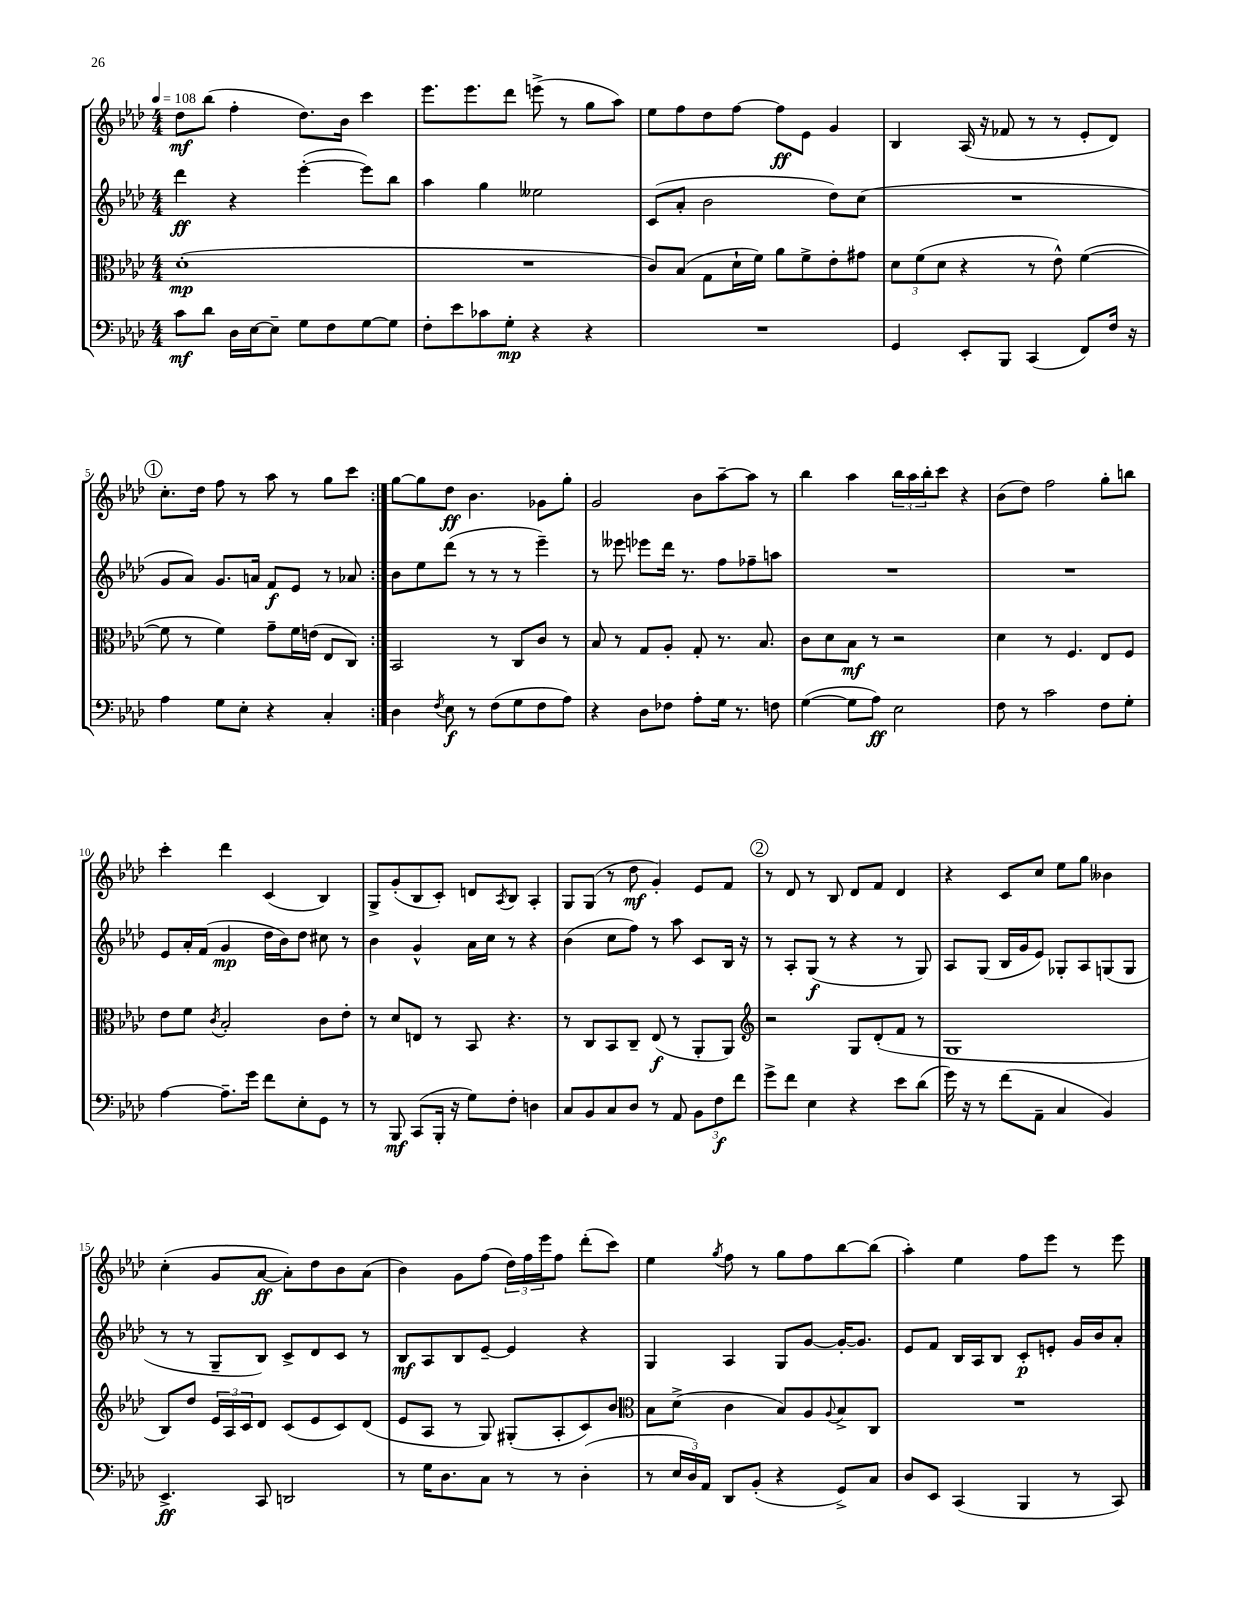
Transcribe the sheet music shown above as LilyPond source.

<<
\new StaffGroup <<
\new Staff = "s0" {
    \clef treble \key aes \major \numericTimeSignature \time 4/4 \tempo 4 = 108
    \repeat volta 2 { des''8\mf bes''8( f''4-. des''8.) bes'16 c'''4 |
    ees'''8. ees'''8. des'''8 e'''8->( r8 g''8 aes''8) |
    ees''8 f''8 des''8 f''8~ f''8\ff ees'8 g'4 |
    bes4 aes16( r16 fes'8 r8 r8 ees'8-. des'8) |
    \mark \markup { \circle "1" } c''8.-. des''16 f''8 r8 aes''8 r8 g''8 c'''8 | }
    g''8~ g''8 des''8\ff bes'4. ges'8 g''8-. |
    g'2 bes'8 aes''8~-- aes''8 r8 |
    bes''4 aes''4 \tuplet 3/2 { bes''16 aes''16 bes''16-. } c'''8 r4 |
    bes'8( des''8) f''2 g''8-. b''8 |
    c'''4-. des'''4 c'4( bes4) |
    g8-> g'8-.( bes8 c'8-.) d'8 \acciaccatura { aes8 } bes8 aes4-. |
    g8 g8( r8 des''8\mf g'4-.) ees'8 f'8 |
    \mark \markup { \circle "2" } r8 des'8 r8 bes8 des'8 f'8 des'4 |
    r4 c'8 c''8 ees''8 g''8 beses'4 |
    c''4-.( g'8 aes'8~\ff aes'8-.) des''8 bes'8 aes'8( |
    bes'4) g'8 f''8( \tuplet 3/2 { des''16) f''16 ees'''16 } f''8 des'''8-.( c'''8) |
    ees''4 \acciaccatura { g''8 } f''8 r8 g''8 f''8 bes''8~ bes''8( |
    aes''4-.) ees''4 f''8 ees'''8 r8 ees'''8 \bar "|." |
}
\new Staff = "s1" {
    \clef treble \key aes \major \numericTimeSignature \time 4/4
    \repeat volta 2 { des'''4\ff r4 ees'''4~-.( ees'''8) bes''8 |
    aes''4 g''4 eeses''2 |
    c'8( aes'8-. bes'2 des''8) c''8( |
    R1 |
    \mark \markup { \circle "1" } g'8 aes'8) g'8. a'16 f'8\f ees'8 r8 aes'8 | }
    bes'8 ees''8 des'''8( r8 r8 r8 ees'''4--) |
    r8 eeses'''8 ees'''8 des'''16 r8. f''8 fes''8-- a''8 |
    R1 |
    R1 |
    ees'8 aes'16-. f'16( g'4\mp des''16 bes'16) des''8 cis''8 r8 |
    bes'4 g'4-^ aes'16 c''16 r8 r4 |
    bes'4( c''8 f''8) r8 aes''8 c'8 bes16 r16 |
    \mark \markup { \circle "2" } r8 aes8-. g8\f( r8 r4 r8 g8) |
    aes8 g8( bes16 g'16 ees'8) ges8-. aes8 g8( g8 |
    r8 r8 g8-- bes8) c'8-> des'8 c'8 r8 |
    bes8\mf aes8 bes8 ees'8~-- ees'4 r4 |
    g4 aes4 g8 g'8~ g'16~-. g'8. |
    ees'8 f'8 bes16 aes16 bes8 c'8-.\p e'8-. g'16 bes'16 aes'8-. \bar "|." |
}
\new Staff = "s2" {
    \clef alto \key aes \major \numericTimeSignature \time 4/4
    \repeat volta 2 { des'1-.\mp( |
    R1 |
    c'8) bes8( g8 des'16-! f'16) aes'8 f'8-> ees'8-. gis'8 |
    \tuplet 3/2 { des'8 f'8( des'8 } r4 r8 ees'8-^) f'4~( |
    \mark \markup { \circle "1" } f'8 r8 f'4) g'8-- f'16 e'16( ees8 c8) | }
    bes,2 r8 c8 c'8 r8 |
    bes8 r8 g8 aes8-. g8-. r8. bes8. |
    c'8 des'8 bes8\mf r8 r2 |
    des'4 r8 f4. ees8 f8 |
    ees'8 f'8 \acciaccatura { c'8 } bes2-. c'8 ees'8-. |
    r8 des'8 e8 r8 bes,8 r4. |
    r8 c8 bes,8 c8-- ees8\f( r8 aes,8-. aes,8) |
    \mark \markup { \circle "2" } \clef treble r2 g8 des'8-.( f'8 r8 |
    g1 |
    bes8) des''8 \tuplet 3/2 { ees'16 aes16 c'16 } des'8 c'8( ees'8 c'8) des'8( |
    ees'8 aes8 r8 g8) gis8-.( aes8-. c'8) bes'8 |
    \clef alto bes8 des'8->( c'4 bes8) aes8 \appoggiatura { aes8 } bes8-> c8 |
    R1 \bar "|." |
}
\new Staff = "s3" {
    \clef bass \key aes \major \numericTimeSignature \time 4/4
    \repeat volta 2 { c'8\mf des'8 des16 ees16~ ees8-- g8 f8 g8~ g8 |
    f8-. ees'8 ces'8 g8-.\mp r4 r4 |
    R1 |
    g,4 ees,8-. bes,,8 c,4( f,8) f16 r16 |
    \mark \markup { \circle "1" } aes4 g8 ees8-. r4 c4-. | }
    des4 \acciaccatura { f8 } ees8\f r8 f8( g8 f8 aes8) |
    r4 des8 fes8 aes8-. g16 r8. f8 |
    g4~( g8 aes8\ff) ees2 |
    f8 r8 c'2 f8 g8-. |
    aes4~ aes8.-- g'16 f'8 ees8-. g,8 r8 |
    r8 bes,,8\mf c,8( bes,,16-. r16 g8) f8-. d4 |
    c8 bes,8 c8 des8 r8 aes,8 \tuplet 3/2 { bes,8 f8\f f'8 } |
    \mark \markup { \circle "2" } g'8-> f'8 ees4 r4 ees'8 des'8( |
    g'16) r16 r8 f'8( aes,8-- c4 bes,4) |
    ees,4.->\ff c,8 d,2 |
    r8 g16 des8. c8 r8 r8 des4-.( |
    r8 \tuplet 3/2 { ees16 des16) aes,16 } des,8 bes,8-.( r4 g,8->) c8 |
    des8 ees,8 c,4( bes,,4 r8 c,8) \bar "|." |
}
>>
>>
